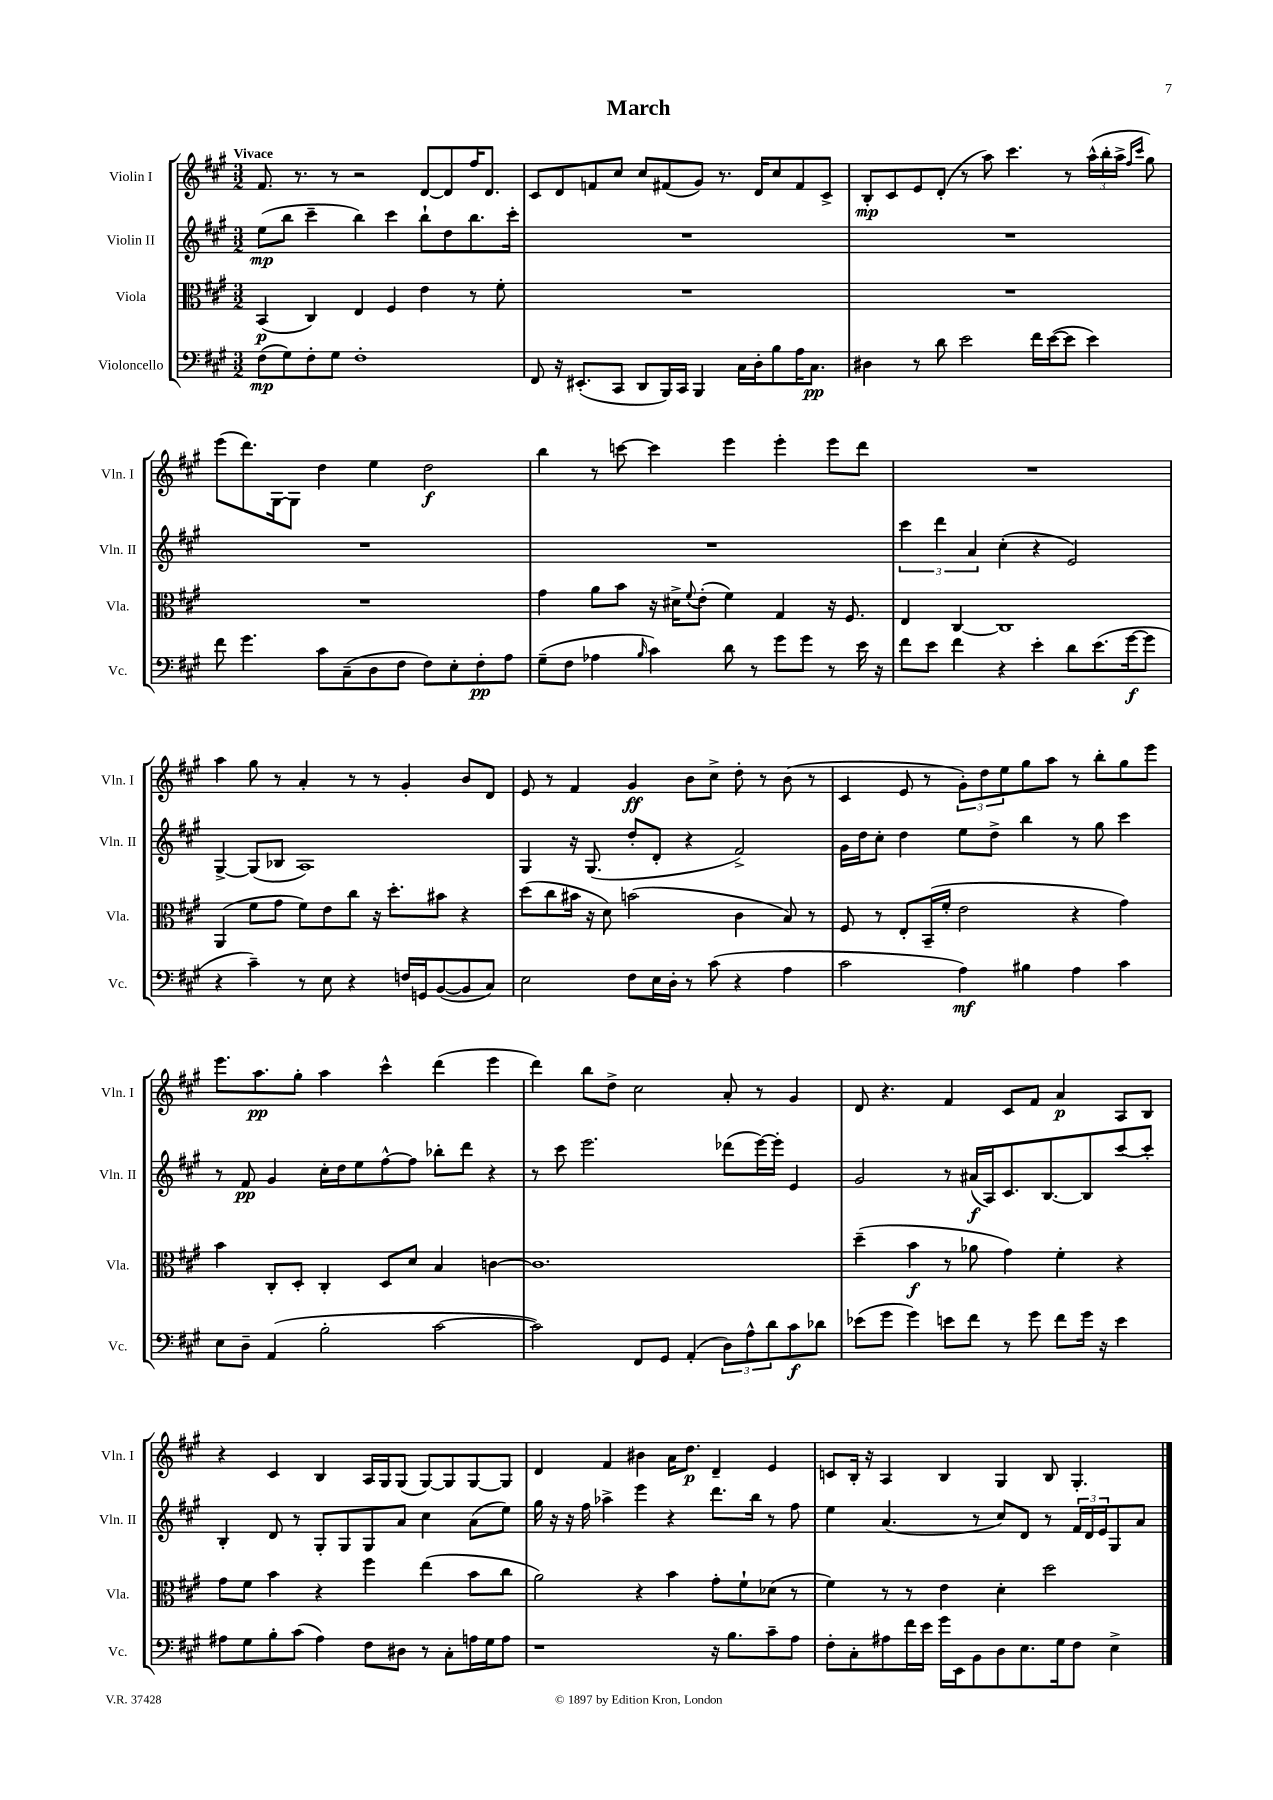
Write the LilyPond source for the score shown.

\header { title = "March" }
<<
\new StaffGroup <<
\new Staff = "s0" \with { instrumentName = "Violin I" shortInstrumentName = "Vln. I" } {
    \clef treble \key a \major \numericTimeSignature \time 3/2 \tempo "Vivace"
    fis'8. r8. r8 r2 d'8~ d'8 fis''16 d'8. |
    cis'8 d'8 f'8 cis''8 cis''8 fis'8( gis'8) r8. d'16 cis''8 fis'8 cis'8-> |
    b8-.\mp cis'8 e'8 d'8-.( r8 a''8) cis'''4. r8 \tuplet 3/2 { a''16-^( b''16-. a''16-> } \grace { fis''16 cis'''16 } gis''8) |
    e'''8( d'''8.) gis16~ gis8 d''4 e''4 d''2\f |
    b''4 r8 c'''8~ c'''4 e'''4 e'''4-. e'''8 d'''8 |
    R1. |
    a''4 gis''8 r8 a'4-. r8 r8 gis'4-. b'8 d'8 |
    e'8 r8 fis'4 gis'4\ff b'8 cis''8-> d''8-. r8 b'8( r8 |
    cis'4 e'8 r8 \tuplet 3/2 { gis'8-.) d''8 e''8 } gis''8 a''8 r8 b''8-. gis''8 e'''8 |
    e'''8. a''8.\pp gis''8-. a''4 cis'''4-^ d'''4( e'''4 |
    d'''4) b''8 d''8-> cis''2 a'8-. r8 gis'4 |
    d'8 r4. fis'4 cis'8 fis'8 a'4\p a8 b8 |
    r4 cis'4 b4 a16 gis16 gis8( gis8~) gis8 gis8~ gis8 |
    d'4 fis'4 bis'4 a'16 d''8.\p d'4-- e'4 |
    c'8 b16-. r16 a4 b4 gis4 b8 gis4.-. \bar "|." |
}
\new Staff = "s1" \with { instrumentName = "Violin II" shortInstrumentName = "Vln. II" } {
    \clef treble \key a \major \numericTimeSignature \time 3/2
    e''8\mp( b''8 cis'''4-- b''4) cis'''4 b''8-! d''8 b''8. cis'''16-. |
    R1. |
    R1. |
    R1. |
    R1. |
    \tuplet 3/2 { cis'''4 d'''4 a'4 } cis''4-.( r4 e'2) |
    gis4~-> gis8( bes8 a1) |
    gis4 r16 gis8.( d''8-. d'8-. r4 fis'2->) |
    gis'16 d''16 cis''8-. d''4 e''8 d''8-> b''4 r8 gis''8 cis'''4 |
    r8 fis'8\pp gis'4 cis''16-. d''16 e''8 fis''8~-^ fis''8 bes''8-. d'''8 r4 |
    r8 cis'''8 e'''2. des'''8( e'''16~) e'''16-. e'4 |
    gis'2 r8 ais'16\f( a16) cis'8. b8.~ b8 cis'''8~ cis'''8-. |
    b4-. d'8 r8 gis8-. gis8 gis8 a'8 cis''4 a'8( e''8) |
    gis''16 r16 r16 fis''16 aes''4-> e'''4 r4 d'''8. b''16 r8 fis''8 |
    e''4 a'4.( r8 cis''8) d'8 r8 \tuplet 3/2 { fis'16 d'16 e'16 } gis8 a'8 \bar "|." |
}
\new Staff = "s2" \with { instrumentName = "Viola" shortInstrumentName = "Vla." } {
    \clef alto \key a \major \numericTimeSignature \time 3/2
    b,4\p( cis4) e4 fis4 e'4 r8 fis'8-. |
    R1. |
    R1. |
    R1. |
    gis'4 a'8 b'8 r16 dis'16-> \appoggiatura { fis'8 } e'8-.( fis'4) gis4 r16 fis8. |
    e4 cis4~ cis1 |
    a,4( fis'8 gis'8 fis'8) e'8 cis''8 r16 d''8.-. bis'8 r4 |
    d''8( cis''8 bis'16 r16 d'8) b'2( cis'4 b8) r8 |
    fis8 r8 e8-. b,16--( fis'16-. e'2 r4 gis'4) |
    b'4 cis8-. d8-. cis4-. d8 d'8 b4 c'4~ |
    c'1. |
    d''4--( b'4\f r8 aes'8 gis'4) fis'4-. r4 |
    gis'8 fis'8 b'4 r4 fis''4 e''4( b'8 cis''8 |
    a'2) r4 b'4 gis'8-. fis'8-! des'8( r8 |
    fis'4) r8 r8 e'4 d'4-. d''2 \bar "|." |
}
\new Staff = "s3" \with { instrumentName = "Violoncello" shortInstrumentName = "Vc." } {
    \clef bass \key a \major \numericTimeSignature \time 3/2
    fis8\mp( gis8) fis8-. gis8 fis1-. |
    fis,8 r16 eis,8.-.( cis,8 d,8 b,,16) cis,16 b,,4 cis16 d16-. b8 a16 cis8.\pp |
    dis4 r8 d'8 e'2 fis'16 e'16~( e'8 e'4) |
    fis'8 gis'4. cis'8 cis8--( d8 fis8 fis8) e8-. fis8-.\pp a8 |
    gis8--( fis8 aes4 \grace { b16 } cis'4) d'8 r8 gis'8 gis'8 r8 e'16 r16 |
    fis'8 e'8 fis'4 r4 e'4-. d'8 e'8.( gis'16~\f gis'8 |
    r4 cis'4--) r8 e8 r4 f16 g,16 b,8~( b,8 cis8) |
    e2 fis8 e16 d16-. r8 cis'8( r4 a4 |
    cis'2 a4\mf) bis4 a4 cis'4 |
    e8 d8-- a,4( b2-. cis'2~ |
    cis'2) fis,8 gis,8 a,4-.( \tuplet 3/2 { d8) a8-^ d'8 } cis'8\f des'8 |
    ees'8( gis'8 gis'4) e'8 fis'8 r8 gis'8 fis'8 gis'16 r16 e'4 |
    ais8 gis8 b8-. cis'8( ais4) fis8 dis8 r8 cis8-. a16 gis16 a8 |
    r1 r16 b8. cis'8-- a8 |
    fis8-. cis8-. ais8 fis'16 e'16 gis'16 e,16 b,8 d8 e8. gis16 fis8 e4-> \bar "|." |
}
>>
>>
\layout { \context { \Score \remove "Bar_number_engraver" } }
